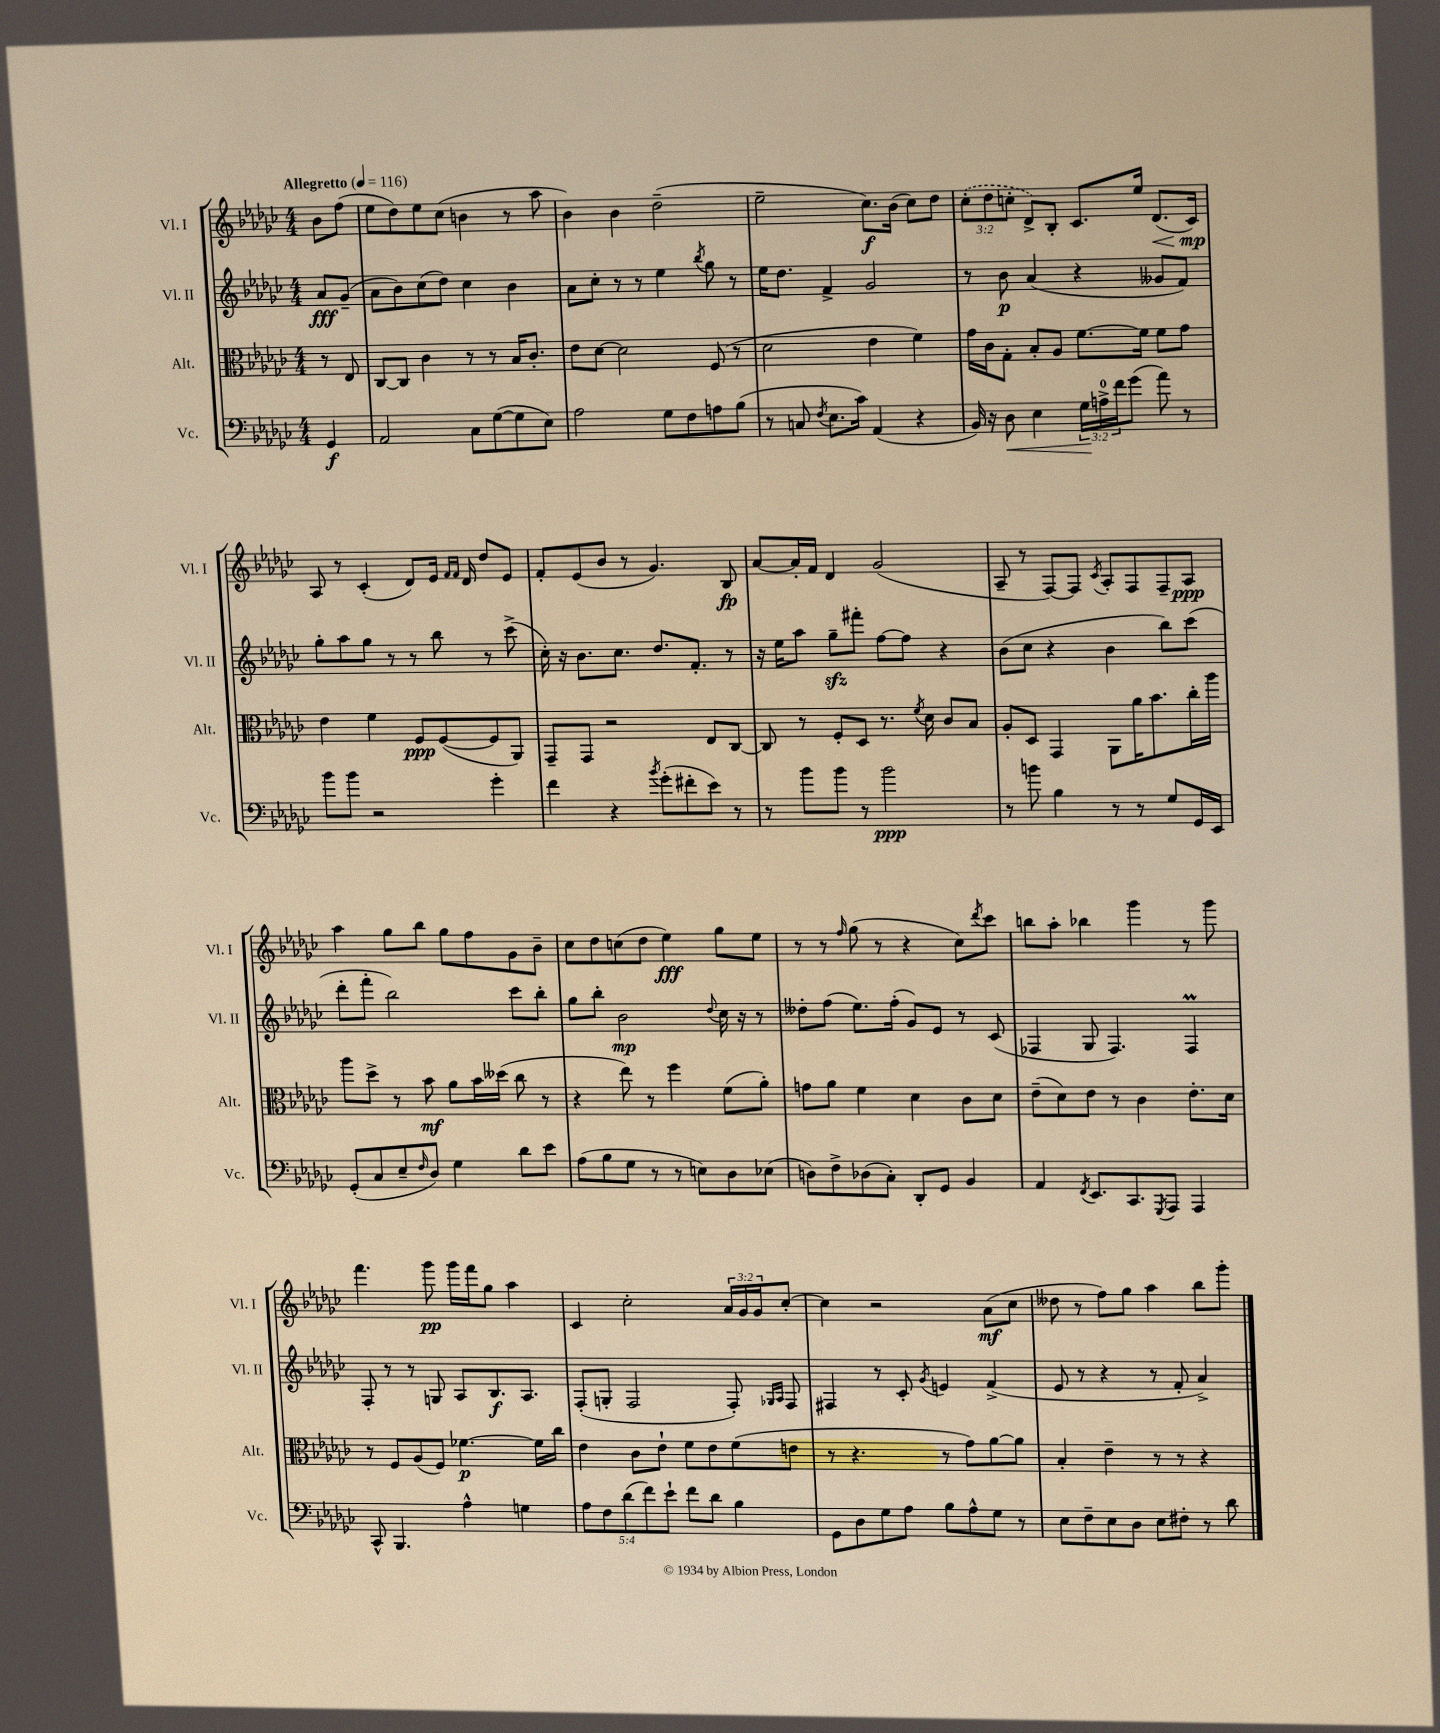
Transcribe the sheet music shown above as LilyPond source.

<<
\new StaffGroup <<
\new Staff = "s0" \with { instrumentName = "Vl. I" shortInstrumentName = "Vl. I" } {
    \clef treble \key ges \major \numericTimeSignature \time 4/4 \override Staff.TupletNumber.text = #tuplet-number::calc-fraction-text \partial 4 \tempo "Allegretto" 4 = 116
    bes'8 f''8( |
    ees''8 des''8) ees''8 ces''8( b'4 r8 aes''8 |
    bes'4) bes'4 des''2--( |
    ees''2-- ces''8.\f) bes'16( ces''8) des''8 |
    \tuplet 3/2 { \once \slurDashed ces''8-.( des''8 c''8-. } des'8->) bes8-. ces'8. ees''16 des'8.\<( ces'16\mp\!) |
    aes8 r8 ces'4-.( des'8) ees'16 \grace { f'16 f'16 } des'16 des''8 ees'8 |
    f'8-. ees'8( bes'8 r8 ges'4.) bes8\fp |
    aes'8~ aes'16-. f'16 des'4 ges'2( |
    aes8-- r8 f8~) f8 \acciaccatura { ces'8 } aes8-. f8 f8-- aes8\ppp |
    aes''4 ges''8 bes''8 ges''8 f''8 ges'8 bes'8-- |
    ces''8 des''8 c''8( des''8 ees''4\fff) ges''8 ees''8 |
    r8 r8 \grace { f''16 } ges''8( r8 r4 ces''8) \acciaccatura { des'''8 } ces'''8 |
    b''8 aes''8-. bes''4 ges'''4 r8 ges'''8 |
    f'''4. ges'''8\pp ges'''16 f'''16 ges''8 aes''4 |
    ces'4 ces''2-. \tuplet 3/2 { aes'16 ges'16 ges'16 } ces''8~-. |
    ces''4 r2 aes'8\mf( ces''8 |
    deses''8 r8 f''8) ges''8 aes''4 bes''8 ges'''8-. \bar "|." |
}
\new Staff = "s1" \with { instrumentName = "Vl. II" shortInstrumentName = "Vl. II" } {
    \clef treble \key ges \major \numericTimeSignature \time 4/4 \partial 4
    aes'8\fff ges'8--( |
    aes'8 bes'8) ces''8( des''8) ces''4 bes'4 |
    aes'8 ces''8-. r8 r8 ees''4 \acciaccatura { bes''8 } ges''8 r8 |
    ees''16 des''8. f'4-> ges'2 |
    r8 bes'8\p aes'4( r4 geses'8 f'8) |
    ges''8-. aes''8 ges''8 r8 r8 bes''8 r8 ces'''8->( |
    ces''16-.) r16 bes'8. ces''8. des''8. f'8.-. r8 |
    r16 ees''16 aes''8 ges''8--\sfz fis'''8-. f''8~ f''8 r4 |
    bes'8( ces''8 r4 bes'4 bes''8) ces'''8( |
    des'''8-. f'''8-. bes''2) ces'''8 bes''8-. |
    ges''8 bes''8-. bes'2\mp \appoggiatura { des''8 } ces''16 r16 r8 |
    deses''8-. f''8( ees''8.) f''16-.( ges'8) ees'8 r8 ces'8( |
    fes4 ges8 fes4.) fes4\prall |
    f8-. r8 r8 g8 aes8 bes8.\f aes8. |
    f8-.( g8-. f2 f8-.) \grace { ges16 aes16 } f8 |
    fis4 r8 ces'8-. \acciaccatura { ges'8 } e'4 f'4->( |
    ees'8 r8 r4 r8 f'8-. aes'4->) \bar "|." |
}
\new Staff = "s2" \with { instrumentName = "Alt." shortInstrumentName = "Alt." } {
    \clef alto \key ges \major \numericTimeSignature \time 4/4 \partial 4
    r8 ees8 |
    ces8~ ces8 ces'4 r8 r8 bes16 ces'8.-. |
    ees'8 des'8~ des'2 f8( r8 |
    des'2 ees'4 f'4) |
    ges'16 ces'16 ges8-. bes8-. aes8 f'8.~ f'16 f'8 ges'8 |
    ees'4 f'4 f8\ppp f8~( f8 aes,8) |
    ges,8-- ges,8 r2 ees8 ces8~ |
    ces8 r8 f8-. des8 r8. \acciaccatura { f'8 } des'16 ces'8 bes8 |
    aes8-. des8 ges,4 aes,8 aes'16 bes'8. ces''16-. aes''16 |
    aes''8 des''8-> r8 bes'8\mf aes'8 bes'16 deses''16( ces''8 r8 |
    r4 ees''8) r8 f''4 f'8( aes'8-.) |
    g'8 aes'8 f'4 des'4 ces'8 des'8 |
    ees'8--( des'8) ees'8 r8 ces'4 ees'8.-. des'16 |
    r8 f8 aes8( f8) fes'4.~\p fes'16 ces''16 |
    ees'4 ces'8 ees'8-! f'8 ees'8 f'8( e'8 |
    r8 r4. r8 ges'8) aes'8~ aes'8 |
    bes4-. ees'4-- r8 r8 r4 \bar "|." |
}
\new Staff = "s3" \with { instrumentName = "Vc." shortInstrumentName = "Vc." } {
    \clef bass \key ges \major \numericTimeSignature \time 4/4 \override Staff.TupletNumber.text = #tuplet-number::calc-fraction-text \partial 4
    ges,4\f |
    aes,2 ces8 ges8~( ges8 ees8) |
    aes2 ges8 f8 a8 bes8( |
    r8 c8 \acciaccatura { f8 } ees8. ces'16) aes,4( r4 |
    bes,16) r16 des8\< ees4 \tuplet 3/2 { ges16\! a16-0-> f'16 } ges'8( aes'8) r8 |
    bes'8 bes'8 r2 ges'4-. |
    f'4 r4 \acciaccatura { bes'8 } ges'8-.( fis'8-. ees'8) r8 |
    r8 bes'8 bes'8 r8 bes'2\ppp |
    r8 b'8 bes4 r8 r8 ges8 ges,16 ees,16 |
    ges,8-.( ces8 ees8-- \grace { f16 } des8) ges4 des'8 ees'8 |
    aes8( bes8 ges8 r8 r8 e8) des8 ees8( |
    d8) f8-> des8( ces8-.) des,8-. ges,8 bes,4 |
    aes,4 \acciaccatura { f,8 } ees,8. ces,8. \acciaccatura { ges,,8 } aes,,8 aes,,4 |
    ces,8-^ bes,,4. aes4-^ g4 |
    \tuplet 5/4 { aes8 f8 des'8( f'8) ees'8-! } f'8 des'8 bes4 |
    ges,8 des8 ges8 aes8 bes8 aes8-^ ges8 r8 |
    ees8 f8-- ees8 des8 ees8 fis8-. r8 des'8 \bar "|." |
}
>>
>>
\layout { \context { \Score \remove "Bar_number_engraver" } }
